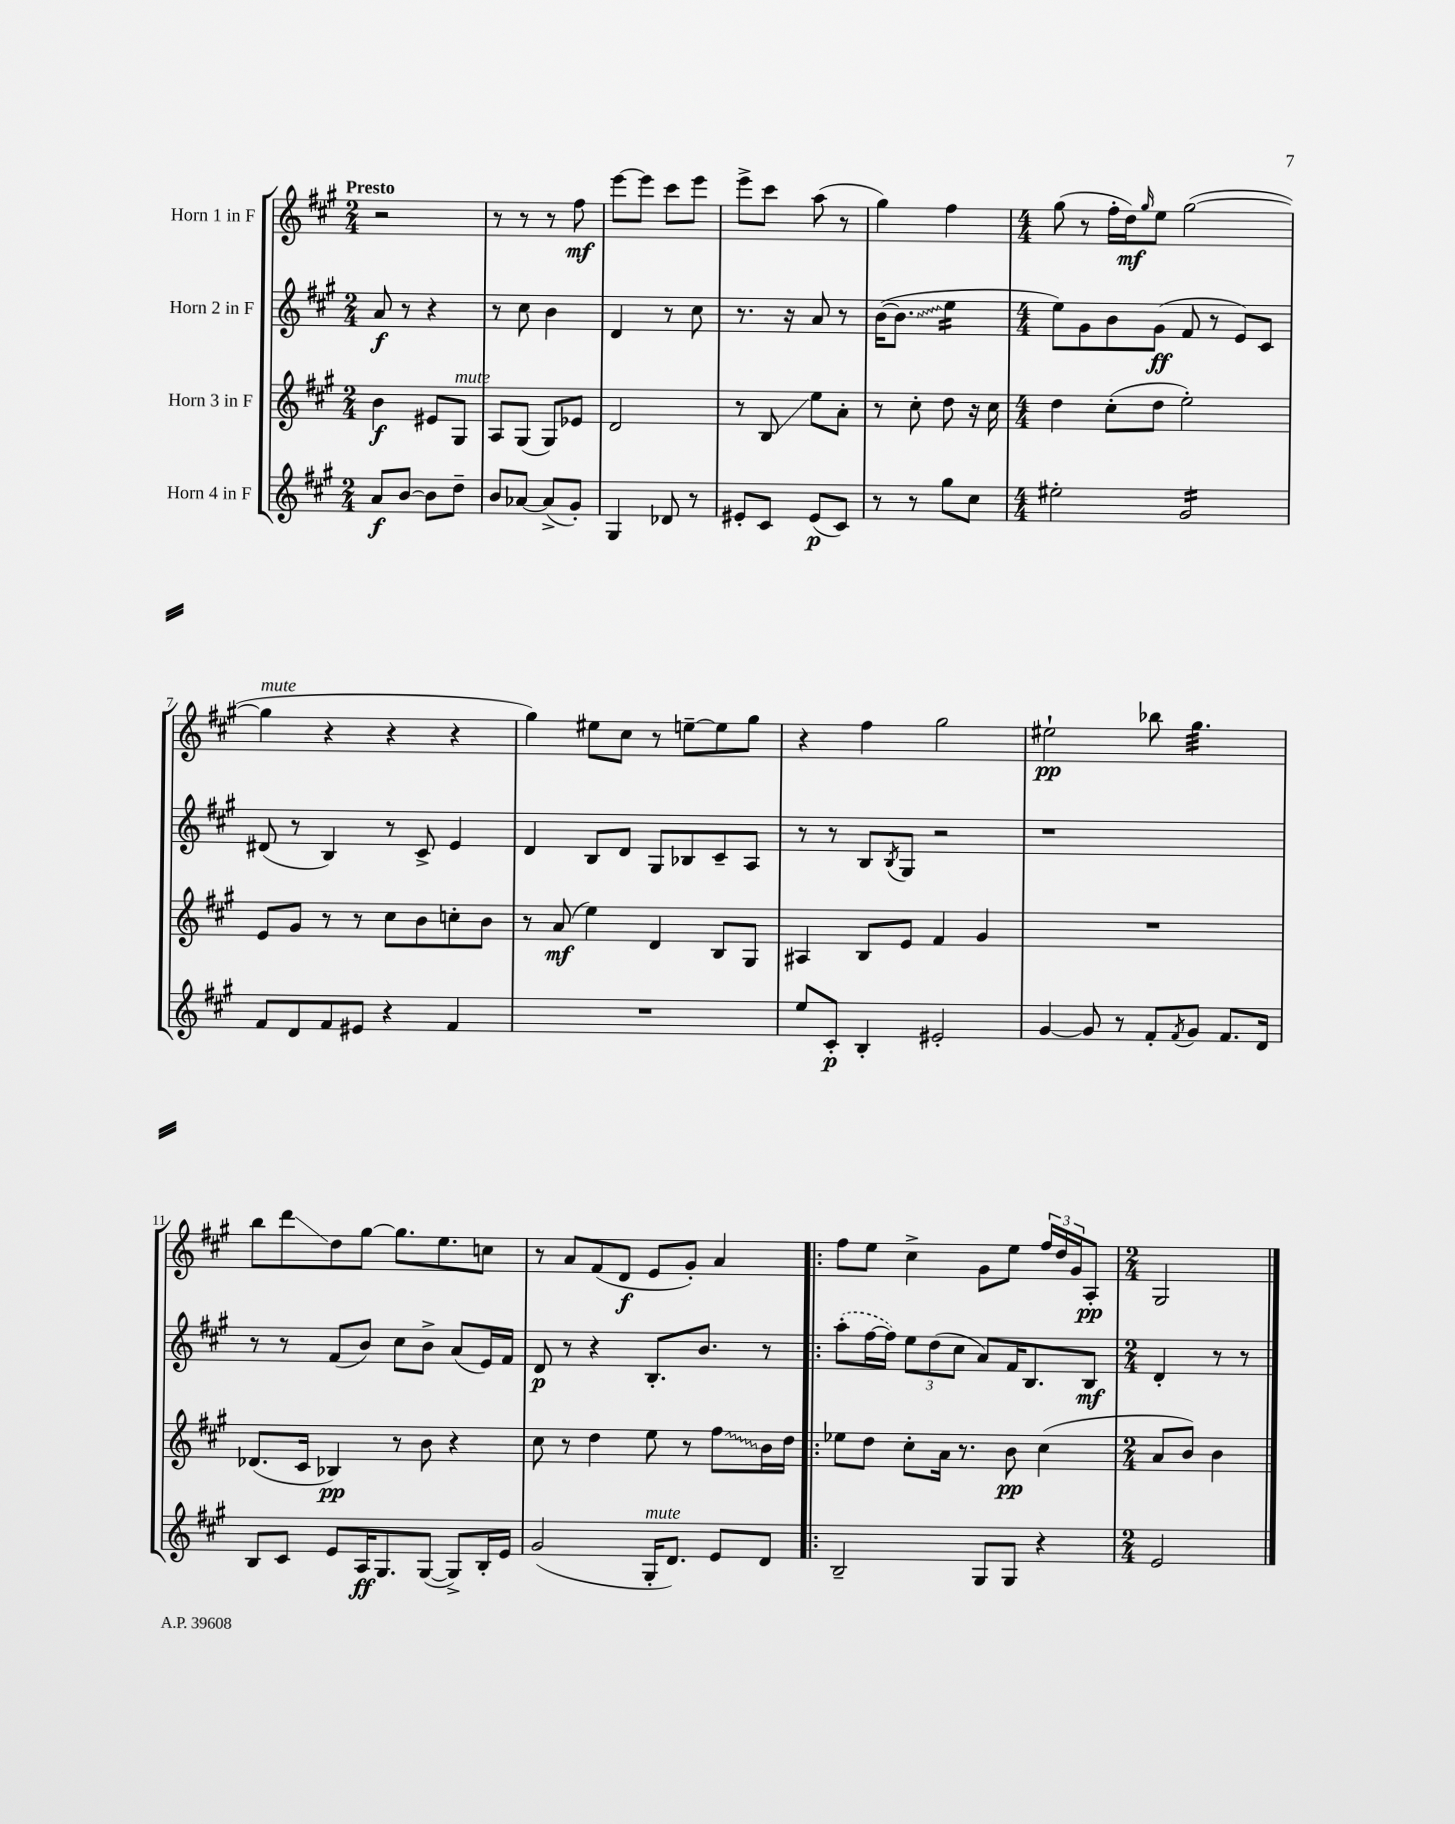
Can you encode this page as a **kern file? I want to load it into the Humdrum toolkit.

**kern	**kern	**kern	**kern
*staff4	*staff3	*staff2	*staff1
*clefG2	*clefG2	*clefG2	*clefG2
*k[f#c#g#]	*k[f#c#g#]	*k[f#c#g#]	*k[f#c#g#]
*M2/4	*M2/4	*M2/4	*M2/4
8a	4b	8a	2r
[8b	.	8r	.
8b]	8e#	4r	.
8dd~	8G#	.	.
=	=	=	=
8b	8A	8r	8r
[8a-	(8G#	8cc#	8r
(8a-^]	8G#)	4b	8r
8g#')	8e-	.	8ff#
=	=	=	=
4G#	2d	4d	[8eee
.	.	.	8eee]
8d-	.	8r	8ccc#
8r	.	8cc#	8eee
=	=	=	=
8e#'	8r	8.r	8eee^
8c#	8B	.	8ccc#
.	.	16r	.
(8e#	8ee	8a	(8aa
8c#)	8a'	8r	8r
=	=	=	=
8r	8r	([16b	4gg#)
.	.	8.b]	.
8r	8cc#'	.	.
8gg#	8dd	4ee	4ff#
8cc#	16r	.	.
.	16cc#	.	.
=	=	=	=
*M4/4	*M4/4	*M4/4	*M4/4
2ee#'	4dd	8ee)	(8gg#
.	.	8g#	8r
.	(8cc#'	8b	16ff#'
.	.	.	16dd)
.	.	.	16qqgg#
.	8dd	(8g#	8ee
2g#	2ee')	8f#	([2gg#
.	.	8r	.
.	.	8e)	.
.	.	8c#	.
=	=	=	=
8f#	8e	(8d#	4gg#]
8d	8g#	8r	.
8f#	8r	4B)	4r
8e#	8r	.	.
4r	8cc#	8r	4r
.	8b	8c#^	.
4f#	8cc'	4e	4r
.	8b	.	.
=	=	=	=
1r	8r	4d	4gg#)
.	(8a	.	.
.	4ee)	8B	8ee#
.	.	8d	8cc#
.	4d	8G#	8r
.	.	8B-	[8ee~
.	8B	8c#~	8ee]
.	8G#	8A	8gg#
=	=	=	=
8ee	4A#	8r	4r
8c#'	.	8r	.
4B'	8B	8B	4ff#
.	.	8qB	.
.	8e	8G#	.
2e#'	4f#	2r	2gg#
.	4g#	.	.
=	=	=	=
[4g#	1r	1r	2ee#`
8g#]	.	.	.
8r	.	.	.
8f#'	.	.	8bb-
8qf#	.	.	.
8g#	.	.	4.gg#
8.f#	.	.	.
16d	.	.	.
=	=	=	=
8B	(8.d-	8r	8bb
8c#	.	8r	8ddd
.	16c#	.	.
8e	4B-)	(8f#	8dd
16A	.	8b)	[8gg#
8.G#	.	.	.
.	8r	8cc#	8.gg#]
([8G#	8b	8b^	.
.	.	.	8.ee
8G#^])	4r	(8a	.
16B'	.	16e)	8cc
16e	.	16f#	.
=	=	=	=
(2g#	8cc#	8d	8r
.	8r	8r	8a
.	4dd	4r	(8f#
.	.	.	8d
16G#'	8ee	8.B'	8e
8.d)	.	.	.
.	8r	.	8g#')
.	.	8.b	.
8e	8ff#	.	4a
8d	16b	8r	.
.	16dd	.	.
=!|:	=!|:	=!|:	=!|:
2B~	8ee-	(8aa'	8ff#
.	8dd	[16ff#	8ee
.	.	16ff#])	.
.	8cc#'	12ee	4cc#^
.	.	(12dd	.
.	16a	.	.
.	.	12cc#	.
.	8.r	.	.
8G#	.	8a)	8g#
8G#	8b	16f#	8ee
.	.	8.B	.
4r	(4cc#	.	24ff#
.	.	.	24dd
.	.	.	24g#
.	.	8B	8A'
=	=	=	=
*M2/4	*M2/4	*M2/4	*M2/4
2e	8a	4d'	2G#
.	8b)	.	.
.	4b	8r	.
.	.	8r	.
==	==	==	==
*-	*-	*-	*-
